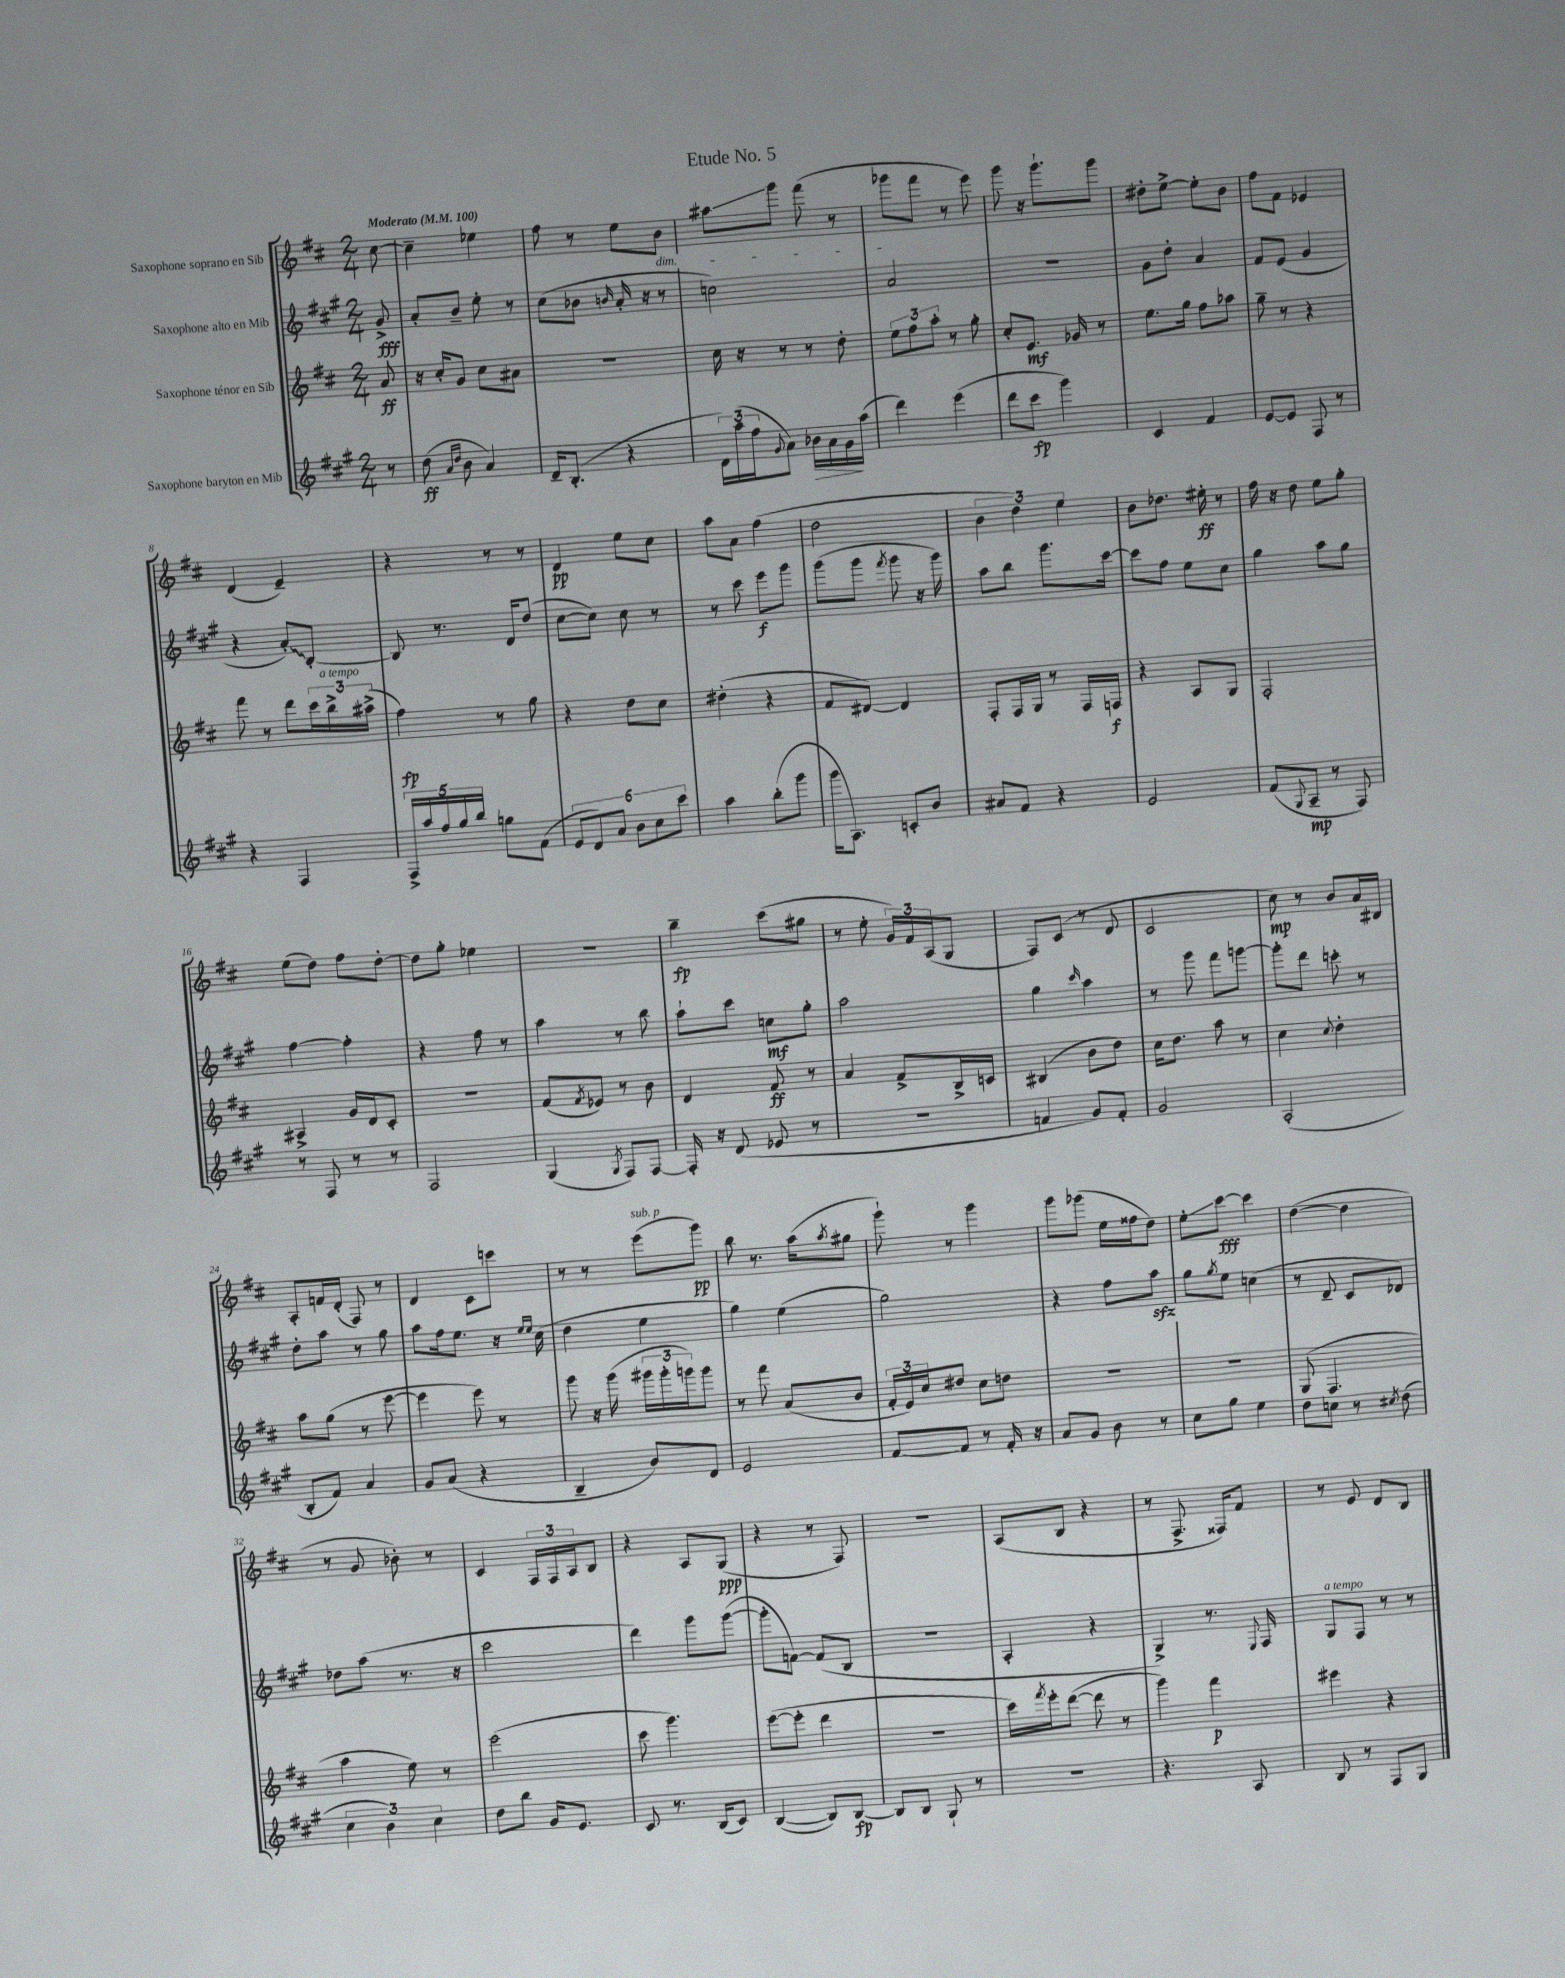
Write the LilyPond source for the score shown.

\header { title = "Etude No. 5" }
<<
\new StaffGroup <<
\new Staff = "s0" \with { instrumentName = "Saxophone soprano en Sib" } {
    \clef treble \key d \major \numericTimeSignature \time 2/4 \partial 8 \tempo "Moderato" 4 = 100
    cis''8~ |
    cis''4-- ees''4 |
    fis''8 r8 e''8 b'8\dim |
    ais''8\glissando g'''8 fis'''8( r8 |
    ges'''8\! fis'''8 r8 e'''8) |
    g'''8 r16 g'''8.-! g'''8 |
    dis''8-. e''8~-> e''8-. b'8 |
    fis''8 fis'8 ees'4 |
    d'4( e'4--) |
    r4 r8 r8 |
    d'4\pp e''8 cis''8 |
    a''8 a'8 fis''4( |
    d''2 |
    \tuplet 3/2 { b'4 d''4) e''4 } |
    b'8 des''8. eis''16-.\ff r8 |
    fis''16 r16 d''8 e''8 g''8-. |
    e''8( d''8) fis''8 d''8~-. |
    d''8 g''8-. ees''4 |
    R2 |
    b''4--\fp cis'''8( gis''8 |
    r8 e''8-. \tuplet 3/2 { g'16) fis'16 a16( } g8 |
    fis8) cis'8( r8 d'8 |
    cis'2 |
    cis''8\mp) r8 b'8 a'16 bis16 |
    a8-. f'16 d'16-.( fis8) r8 |
    d'4 cis'8 c'''8 |
    r8 r8 e'''8^\markup { \italic "sub. p" }( g'''8\pp) |
    b''8 r8. a''16( \acciaccatura { a''8 } gis''8 |
    g'''8-!) r8 g'''4 |
    g'''8 ges'''8( e''16 fisis''16 d''8) |
    e''8-.\glissando cis'''8~\fff cis'''4 |
    d''4~( d''4 |
    r8 g'8 bes'8-.) r8 |
    cis'4 \tuplet 3/2 { fis16 fis16 a16 } b8 |
    r4 a8 g8\ppp( |
    r4 r8 fis8) |
    r2 |
    a8( b8 r4 |
    r8 fis8.-> fisis16) fis'8 |
    r8 e'8 d'8 b8 \bar "|." |
}
\new Staff = "s1" \with { instrumentName = "Saxophone alto en Mib" } {
    \clef treble \key a \major \numericTimeSignature \time 2/4 \partial 8
    gis'8->\fff |
    a'8-. b'8-- e''8-. r8 |
    cis''8( bes'8 \grace { b'16 } a'16-. r16 r8 |
    c''2) |
    a'2 |
    r2 |
    gis'8 d''8-. a'4 |
    fis'8 e'8( gis'4 |
    r4 \once \override Glissando.style = #'zigzag a'8-.\glissando) b8~-. |
    b8 r8. d'16 d''8( |
    cis''8~ cis''8) cis''8 r8 |
    r8 cis'''8 e'''8\f gis'''8 |
    gis'''8( gis'''8 \acciaccatura { fis'''8 } gis'''8 r16 gis'''16) |
    a''8 b''8 gis'''8. cis'''16~ |
    cis'''8 fis''8 e''8 cis''8 |
    gis''4 a''8 gis''8 |
    fis''4~ fis''4-. |
    r4 fis''8 r8 |
    a''4 r8 b''8 |
    a''8-! cis'''8 c''8\mf gis''8-. |
    a''2 |
    gis''4 \grace { cis'''16 } a''4 |
    r8 gis'''8 fis'''8 g'''8~ |
    g'''8-. d'''8 c'''8-. r8 |
    d''8-. a''8 r8 gis''8 |
    a''8 fis''16 e''8. r16 \grace { e''16 e''16 } cis''16( |
    d''4 e''4 |
    gis''4) e''4( |
    gis''2) |
    r4 fis''8 a''8\sfz |
    gis''8 \acciaccatura { gis''8 } e''8 c''4( |
    r8 d'8-- cis'8 des'8) |
    des''8 a''8( r8. r16 |
    cis'''2 |
    d'''4) gis'''8 gis'''8~( |
    gis'''8-. f'8~) f'8( b8 |
    r2 |
    a4-. r4 |
    gis4->) r8. \appoggiatura { e8 } fis16 |
    gis8^\markup { \italic "a tempo" } fis8 r8 r8 \bar "|." |
}
\new Staff = "s2" \with { instrumentName = "Saxophone ténor en Sib" } {
    \clef treble \key d \major \numericTimeSignature \time 2/4 \partial 8
    a'8\ff |
    r16 cis''16-. g'8 cis''8 ais'8 |
    R2 |
    cis''16 r16 r8 r8 d''8-. |
    \tuplet 3/2 { e''8 fis''8 a''8-. } r8 g''8-. |
    cis''8-. e'8.\mf ges'16 r8 |
    e''8. g''16 fis''8 aes''8 |
    g''8-- r8 r4 |
    fis'''8 r8 d'''8 \tuplet 3/2 { cis'''16 b''16->^\markup { \italic "a tempo" } ais''16->( } |
    fis''4\fp) r8 g''8 |
    r4 d''8 cis''8 |
    dis''4-.( r4 |
    fis'8 dis'8~) dis'4 |
    fis8-. fis16 g16 r8 fis16 f16\f |
    r4 a8 g8 |
    fis2-. |
    ais4-> g'16 d'16 cis'8-. |
    r2 |
    fis'8( \acciaccatura { fis'8 } ees'8) r8 b'8 |
    d'4 fis'8\ff r8 |
    a'4 fis'8-> b16-> c'16 |
    bis4( b'8 d''8) |
    cis''16 d''8. a''8 r8 |
    cis''4 \appoggiatura { cis''8 } d''4-. |
    a''8 g''8( r8 e'''8~ |
    e'''4 e'''8) r8 |
    g'''8 r16 g'''16( \tuplet 3/2 { gis'''16 gis'''16-. g'''16) } g'''8 |
    r8 fis'''8 a'8( b'8 |
    \tuplet 3/2 { fis'16-. e'16) cis''16 } dis''8 cis''8 d''8 |
    R2 |
    R2 |
    g8( fis4. |
    a''4 e''8) r8 |
    e'''2( |
    cis'''8 g'''4.) |
    e'''8~( e'''8-. d'''4 |
    R2 |
    cis'''16) \acciaccatura { fis'''8 } e'''16-. d'''8~( d'''8 r8 |
    g'''4) fis'''4\p |
    eis'''4 r4 \bar "|." |
}
\new Staff = "s3" \with { instrumentName = "Saxophone baryton en Mib" } {
    \clef treble \key a \major \numericTimeSignature \time 2/4 \partial 8
    r8 |
    d''8\ff( \grace { a'16 d''16 } b'8 a'4) |
    d'16-- b8.-.( r4 |
    \tuplet 3/2 { d'16) a''16( fis''16 } \appoggiatura { gis'8 } a'8) bes'16\> a'16 gis'16\! a''16( |
    d'''4) e'''4( |
    d'''8 cis'''8\fp gis'''4) |
    cis'4 fis'4 |
    e'8~ e'8 fis8 r8 |
    r4 fis4 |
    \tuplet 5/4 { fis16-> a''16 fis''16 gis''16 b''16 } g''8 fis'8( |
    \tuplet 6/4 { e'8 d'8) a'8 b'8 cis''8 cis'''8 } |
    a''4 b''8-.( gis'''8 |
    gis'''16 a8.) c'8-. b'8 |
    ais'8 fis'8 r4 |
    e'2 |
    fis'8( \appoggiatura { gis8 } a8--\mp r8 fis8) |
    r8 fis8 r8 r8 |
    fis2 |
    gis4( \acciaccatura { gis8 } fis8) fis8~ |
    fis16-. r16 d'8( ees'8 r8 |
    R2 |
    f'4 gis'8) f'8-. |
    gis'2 |
    a2-.( |
    b8-. fis'8) a'4 |
    gis'8 a'8( r4 |
    b4-- b'8) d'8 |
    e'2 |
    fis'8~ fis'8 r8 fis'16-. r16 |
    a'8 gis'8 b'8 r8 |
    cis''8 gis''8 e''4 |
    d''8 c''8 r8 \acciaccatura { cis''8 } d''8( |
    \tuplet 3/2 { cis''4 b'4) cis''4 } |
    d''8 b''8 gis'16 e'8. |
    cis'8 r8. b16( cis'8) |
    b4~( b8) b8~\fp |
    b8 b8 gis8-! r8 |
    r2 |
    r4. a8 |
    b8 r8 fis8 gis8 \bar "|." |
}
>>
>>
